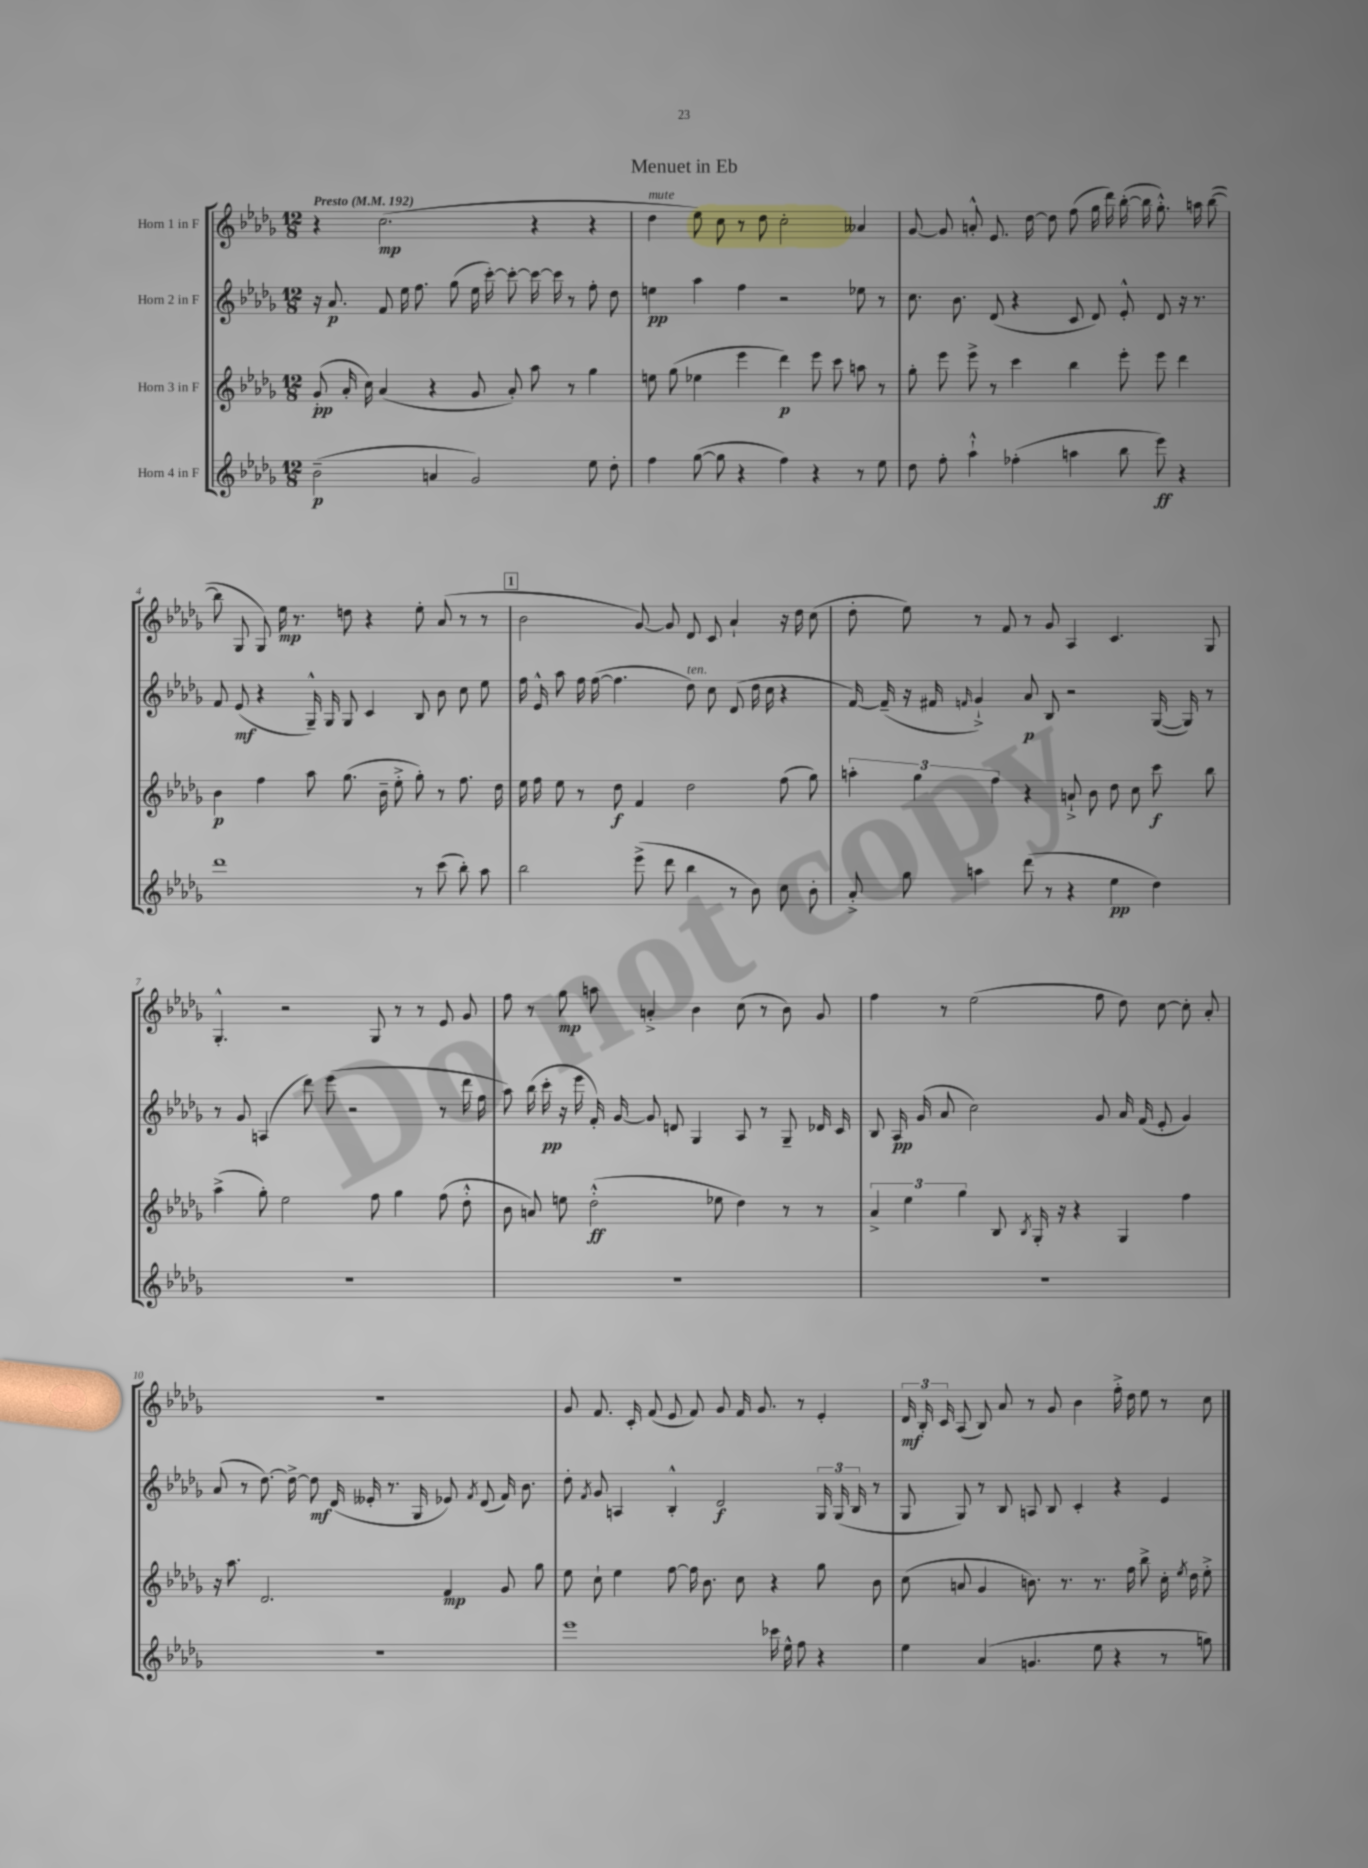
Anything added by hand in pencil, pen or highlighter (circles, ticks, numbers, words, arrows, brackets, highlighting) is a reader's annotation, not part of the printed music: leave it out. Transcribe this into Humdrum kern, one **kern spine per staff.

**kern	**dynam	**kern	**dynam	**kern	**dynam	**kern	**dynam
*part4	*part4	*part3	*part3	*part2	*part2	*part1	*part1
*staff4	*staff4	*staff3	*staff3	*staff2	*staff2	*staff1	*staff1
*I"Horn 4 in F	*	*I"Horn 3 in F	*	*I"Horn 2 in F	*	*I"Horn 1 in F	*
*clefG2	*	*clefG2	*	*clefG2	*	*clefG2	*
*k[b-e-a-d-g-]	*	*k[b-e-a-d-g-]	*	*k[b-e-a-d-g-]	*	*k[b-e-a-d-g-]	*
*M12/8	*	*M12/8	*	*M12/8	*	*M12/8	*
*MM192	*	*MM192	*	*MM192	*	*MM192	*
=1	=1	=1	=1	=1	=1	=1	=1
!	!	!	!	!	!	!LO:TX:a:B:t=Presto	!
(2b-~\	p	(8g-'/	pp	16r	.	4r	.
.	.	.	.	8.a-/	p	.	.
.	.	16a-'/	.	.	.	.	.
.	.	16cc\)	.	.	.	.	.
.	.	(4a-/	.	8f/	.	(2.cc\	mp
.	.	.	.	16ee-\	.	.	.
.	.	.	.	8.ff\	.	.	.
4an/	.	4r	.	.	.	.	.
.	.	.	.	(8gg-\	.	.	.
2g-/)	.	8g-/	.	16ee-\	.	.	.
.	.	.	.	[16ccc'\)	.	.	.
.	.	8a-'/)	.	8ccc'\_	.	.	.
.	.	8aa-\	.	16ccc\_	.	4r	.
.	.	.	.	16ccc\]	.	.	.
.	.	8r	.	8r	.	.	.
8ee-\	.	4gg-\	.	8ff'\	.	4r	.
8dd-'\	.	.	.	8dd-\	.	.	.
=2	=2	=2	=2	=2	=2	=2	=2
!	!	!	!	!	!	!LO:TX:a:i:t=mute	!
4ff\	.	8een\	.	4een\	pp	4dd-\	.
.	.	(8gg-\	.	.	.	.	.
([8gg-\	.	4ee-X\	.	4aa-\	.	8ee-\)	.
8gg-\]	.	.	.	.	.	8cc\	.
4r	.	4eee-\	.	4ff\	.	8r	.
.	.	.	.	.	.	8dd-\	.
4ff\)	.	4ddd-\)	p	2r	.	2cc'\	.
4r	.	8eee-\	.	.	.	.	.
.	.	8ccc\	.	.	.	.	.
8r	.	8aan\	.	8ee-X\	.	4a--X/	.
8ee-\	.	8r	.	8r	.	.	.
=3	=3	=3	=3	=3	=3	=3	=3
8dd-\	.	8gg-'\	.	8.cc\	.	[8g-/	.
8ff'\	.	8eee-\	.	.	.	8g-/]	.
.	.	.	.	8.b-\	.	.	.
4aa-`^^\	.	8eee-^\	.	.	.	8an'^^/	.
.	.	8r	.	(8d-/	.	8.e-/	.
(4ff-X'\	.	4ccc\	.	4r	.	.	.
.	.	.	.	.	.	[16dd-\	.
.	.	.	.	.	.	8dd-\]	.
4aan\	.	4bb-\	.	8c/	.	(8ff\	.
.	.	.	.	8d-/)	.	16gg-\	.
.	.	.	.	.	.	16ddd-\)	.
8bb-\	.	8eee-'\	.	8e-'^^/	.	([16bb-'\	.
.	.	.	.	.	.	16bb-\]	.
8eee-\)	ff	8eee-\	.	8d-/	.	8.gg-'^^\)	.
4r	.	4ddd-\	.	16r	.	.	.
.	.	.	.	8.r	.	16aan\	.
.	.	.	.	.	.	([8bb-\	.
!!LO:LB:g=z
=4	=4	=4	=4	=4	=4	=4	=4
1ddd-	.	4b-\	p	8f/	.	8bb-\]	.
.	.	.	.	(8e-/	mf	8G-/	.
.	.	4ff\	.	4r	.	8G-/)	.
.	.	.	.	.	.	16ee-\	mp
.	.	.	.	.	.	8.r	.
.	.	8aa-\	.	16G-~^^/)	.	.	.
.	.	.	.	16G-/	.	.	.
.	.	(8.gg-\	.	8G-/	.	8ddn\	.
.	.	.	.	4c/	.	4r	.
.	.	16b-~\	.	.	.	.	.
.	.	8ee-'^\	.	.	.	.	.
8r	.	8gg-'\)	.	8B-/	.	8ee-'\	.
(8ccc\	.	8r	.	8b-\	.	(8a-/	.
8bb-'\)	.	8.ff\	.	8cc\	.	8r	.
8aa-\	.	.	.	8ee-\	.	8r	.
.	.	16dd-\	.	.	.	.	.
!!LO:REH:place=s1:t=1
=5	=5	=5	=5	=5	=5	=5	=5
2bb-\	.	16ee-\	.	16ff\	.	2b-\	.
.	.	16ff\	.	16e-^^/	.	.	.
.	.	8ee-\	.	8aa-\	.	.	.
.	.	8r	.	16ff\	.	.	.
.	.	.	.	([16ff\	.	.	.
.	.	8dd-\	f	4.ff\]	.	.	.
(8eee-^\	.	4f/	.	.	.	[8g-/)	.
8ddd-\	.	.	.	.	.	8g-/]	.
!	!	!	!	!LO:TX:a:i:t=ten.	!	!	!
4bb-\	.	2dd-\	.	8dd-\)	.	8d-/	.
.	.	.	.	8cc\	.	8c/	.
8r	.	.	.	(8d-/	.	4a-`/	.
8b-\)	.	.	.	16dd-\	.	.	.
.	.	.	.	16cc\	.	.	.
8cc\	.	(8ff\	.	4r	.	16r	.
.	.	.	.	.	.	16dd-\	.
8b-'\	.	8gg-\)	.	.	.	(8cc\	.
=6	=6	=6	=6	=6	=6	=6	=6
8a-'^/	.	6aan'\	.	[16f/)	.	8dd-'\	.
.	.	.	.	(16f~/]	.	.	.
8gg-\	.	.	.	16r	.	8ee-\)	.
.	.	6gg-\	.	.	.	.	.
.	.	.	.	16f#X/	.	.	.
.	.	.	.	16qqfn/	.	.	.
4aan\	.	.	.	4g-`^/)	.	8r	.
.	.	6ff\	.	.	.	.	.
.	.	.	.	.	.	8f/	.
(8ddd-\	.	4r	.	8a-/	p	8r	.
8r	.	.	.	8B-/	.	8g-/	.
4r	.	8an`^/	.	2r	.	4A-/	.
.	.	8b-\	.	.	.	.	.
4ee-\	pp	8dd-\	.	.	.	4.c/	.
.	.	8cc\	.	.	.	.	.
4dd-\)	.	8ccc\	f	([16G-/	.	.	.
.	.	.	.	16G-/])	.	.	.
.	.	8bb-\	.	8r	.	8G-/	.
!!LO:LB:g=z
=7	=7	=7	=7	=7	=7	=7	=7
1.r	.	(4aa-^\	.	8r	.	4.G-'^^/	.
.	.	.	.	8g-/	.	.	.
.	.	8gg-'\)	.	(4An/	.	.	.
.	.	2ee-\	.	.	.	2r	.
.	.	.	.	8ddd-\)	.	.	.
.	.	.	.	(8eee-\	.	.	.
.	.	.	.	2r	.	.	.
.	.	8ff\	.	.	.	8G-/	.
.	.	4gg-\	.	.	.	8r	.
.	.	.	.	.	.	8r	.
.	.	(8ff\	.	8r	.	8e-/	.
.	.	8dd-'^^\	.	16ddd-\	.	8g-/	.
.	.	.	.	16ff\	.	.	.
=8	=8	=8	=8	=8	=8	=8	=8
1.r	.	8b-\	.	8aa-\)	.	8ff\	.
.	.	8an/)	.	(16bb-\	.	8r	.
.	.	.	.	16ccc'\	pp	.	.
.	.	8een\	.	16r	.	8gg-\	mp
.	.	.	.	16eee-\	.	.	.
.	.	(2dd-'^^\	ff	16f'/)	.	8aan\	.
.	.	.	.	[16g-/	.	.	.
.	.	.	.	8g-/]	.	4an'^/	.
.	.	.	.	8dn/	.	.	.
.	.	.	.	4G-/	.	4b-\	.
.	.	8ee-X\	.	.	.	.	.
.	.	4dd-\)	.	8A-/	.	(8cc\	.
.	.	.	.	8r	.	8r	.
.	.	8r	.	8G-~/	.	8b-\)	.
.	.	8r	.	16d-X/	.	8g-/	.
.	.	.	.	16c/	.	.	.
=9	=9	=9	=9	=9	=9	=9	=9
1.r	.	6a-^/	.	8B-/	.	4ff\	.
.	.	.	.	16A-/	pp	.	.
.	.	6ee-\	.	.	.	.	.
.	.	.	.	(16g-/	.	.	.
.	.	.	.	8a-/	.	8r	.
.	.	6gg-\	.	.	.	.	.
.	.	.	.	2cc\)	.	(2ee-\	.
.	.	8B-/	.	.	.	.	.
.	.	8qB-/	.	.	.	.	.
.	.	16G-'/	.	.	.	.	.
.	.	16r	.	.	.	.	.
.	.	4r	.	.	.	.	.
.	.	.	.	8g-/	.	8ff\	.
.	.	4G-/	.	16a-/	.	8dd-\)	.
.	.	.	.	(16f/	.	.	.
.	.	.	.	8e-'/	.	[8cc\	.
.	.	4ff\	.	4g-/)	.	8cc'\]	.
.	.	.	.	.	.	8a-'/	.
!!LO:LB:g=z
=10	=10	=10	=10	=10	=10	=10	=10
1.r	.	16r	.	(8a-/	.	1.r	.
.	.	8.aa-\	.	.	.	.	.
.	.	.	.	8r	.	.	.
.	.	2.d-/	.	[8.dd-\)	.	.	.
.	.	.	.	16dd-^\_	.	.	.
.	.	.	.	8dd-\]	mf	.	.
.	.	.	.	(16d-/	.	.	.
.	.	.	.	16e--X'/	.	.	.
.	.	.	.	8.r	.	.	.
.	.	.	.	16G-/	.	.	.
.	.	4f/	mp	8e-X/)	.	.	.
.	.	.	.	8qf/	.	.	.
.	.	.	.	(8d-/	.	.	.
.	.	8g-/	.	16f/)	.	.	.
.	.	.	.	8.b-\	.	.	.
.	.	8gg-\	.	.	.	.	.
=11	=11	=11	=11	=11	=11	=11	=11
1eee-	.	8ee-\	.	8dd-'\	.	8g-/	.
.	.	.	.	8qf/	.	.	.
.	.	8cc`\	.	8g-/	.	8.f/	.
.	.	4ee-\	.	4An/	.	.	.
.	.	.	.	.	.	16c'/	.
.	.	.	.	.	.	(8f/	.
.	.	[8ff\	.	4B-'^^/	.	8e-/	.
.	.	16ff\]	.	.	.	8f/)	.
.	.	8.b-\	.	.	.	.	.
.	.	.	.	2d-/	f	8g-/	.
.	.	8cc\	.	.	.	16f/	.
.	.	.	.	.	.	8.g-/	.
16ccc-X\	.	4r	.	.	.	.	.
16ee-^^\	.	.	.	.	.	.	.
8ff\	.	.	.	.	.	8r	.
4r	.	8gg-\	.	24G-/	.	4e-'/	.
.	.	.	.	(24G-/	.	.	.
.	.	.	.	24B-/	.	.	.
.	.	8b-\	.	8r	.	.	.
=12	=12	=12	=12	=12	=12	=12	=12
4ee-\	.	(8cc\	.	8G-/	.	24d-/	mf
.	.	.	.	.	.	24B-'/	.
.	.	.	.	.	.	24c/	.
.	.	8an/	.	8G-/)	.	(8A-/	.
(4a-/	.	4g-/	.	8r	.	8B-/)	.
.	.	.	.	8B-/	.	8a-/	.
4.gn/	.	8.bn\)	.	8An/	.	8r	.
.	.	.	.	8B-/	.	8g-/	.
.	.	8.r	.	.	.	.	.
.	.	.	.	4c'/	.	4b-\	.
8ee-\	.	8.r	.	.	.	.	.
4r	.	.	.	4r	.	16ff'^\	.
.	.	16ff\	.	.	.	16dd-\	.
.	.	8bb-^\	.	.	.	8ee-\	.
8r	.	16cc'\	.	4e-/	.	8r	.
.	.	8qee-/	.	.	.	.	.
.	.	16dd-\	.	.	.	.	.
8ggn\)	.	8ee-'^\	.	.	.	8cc\	.
==	==	==	==	==	==	==	==
*-	*-	*-	*-	*-	*-	*-	*-
